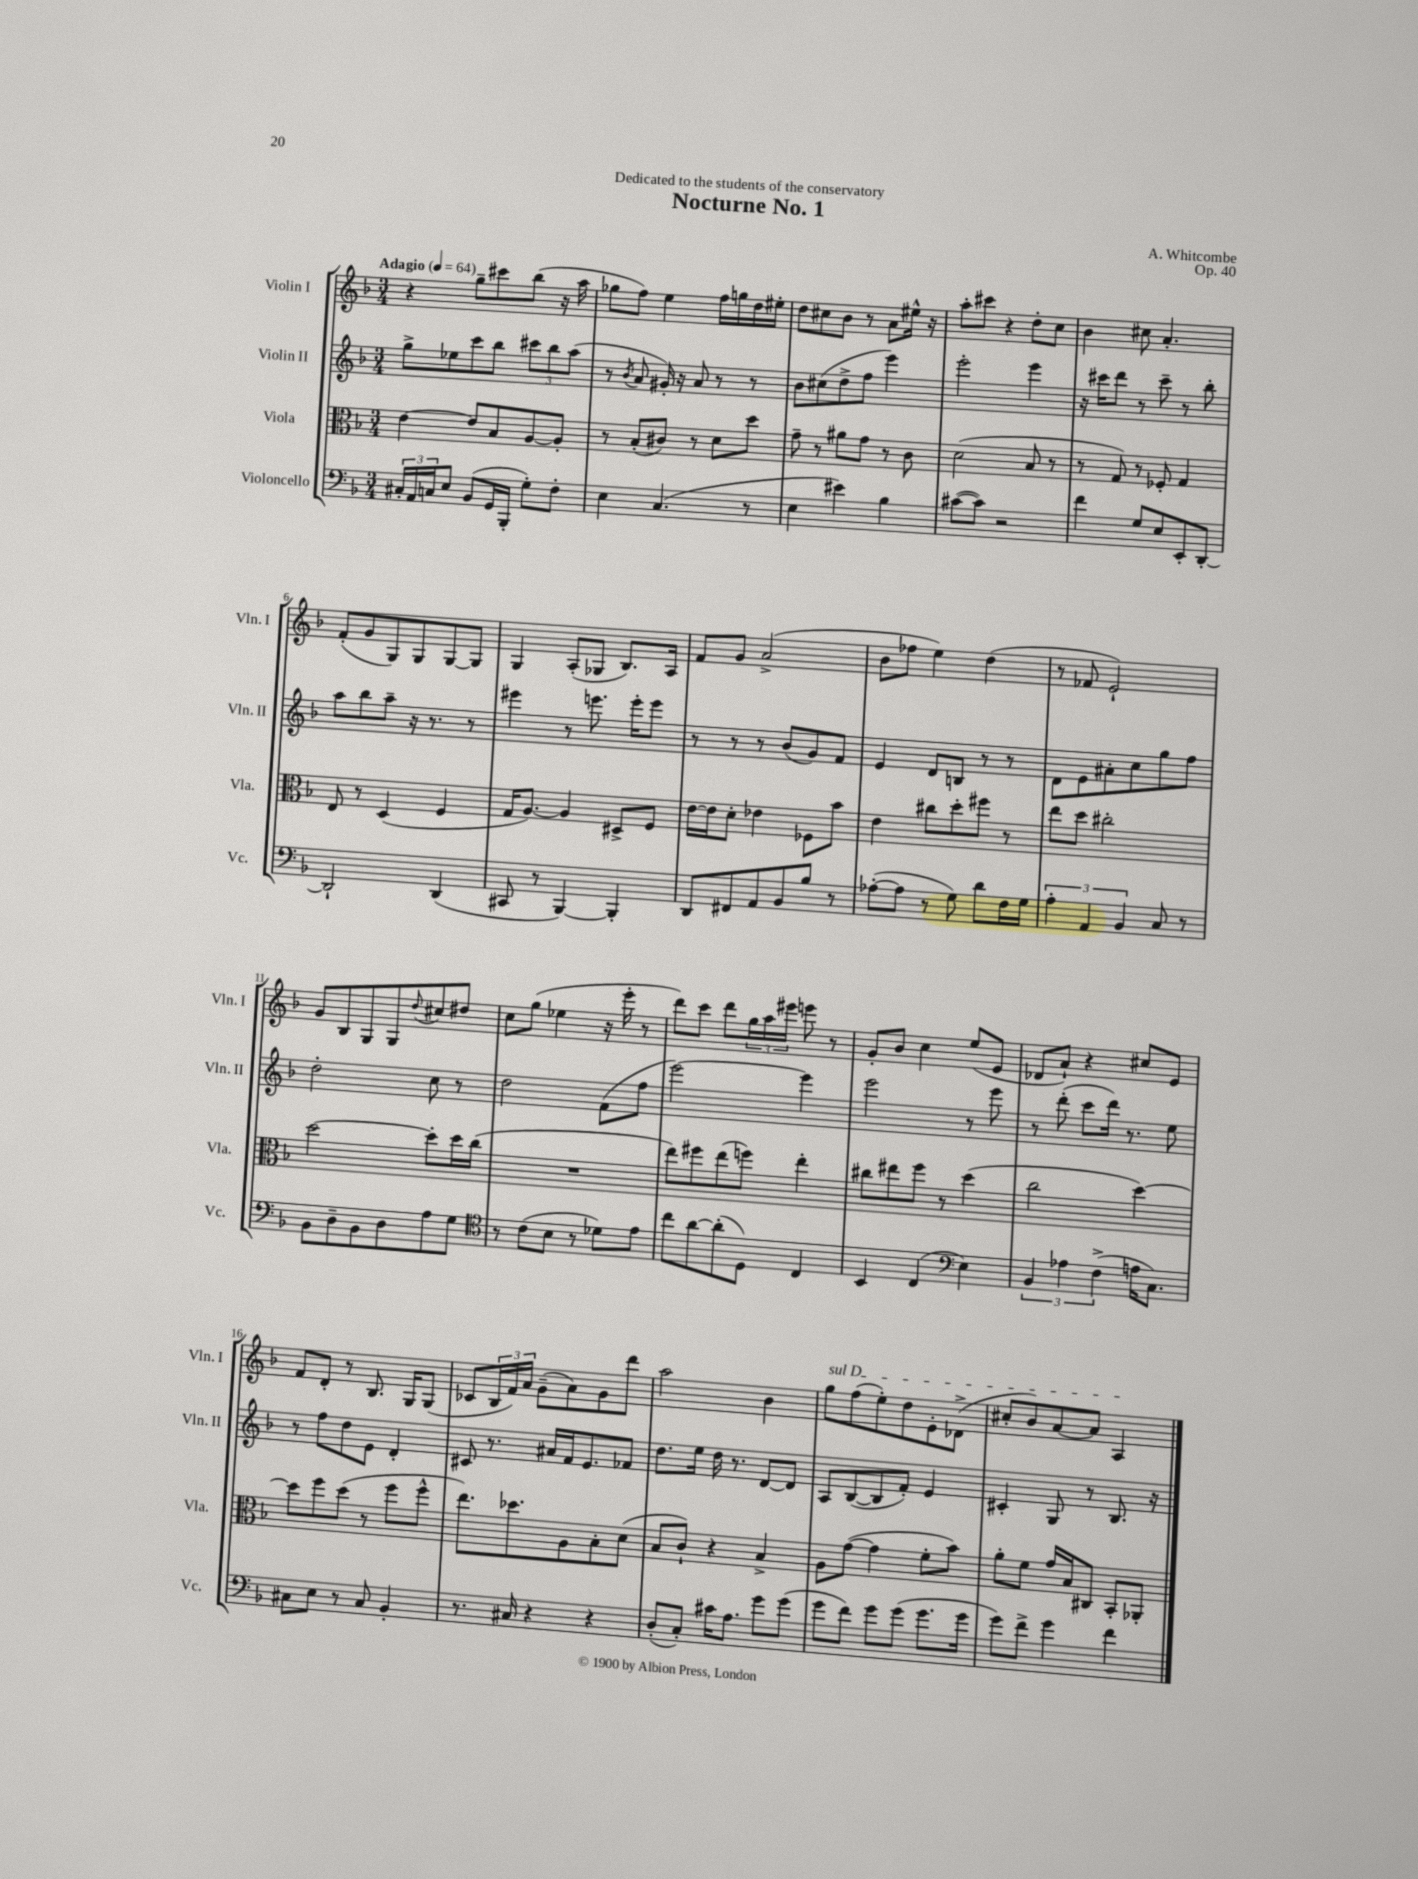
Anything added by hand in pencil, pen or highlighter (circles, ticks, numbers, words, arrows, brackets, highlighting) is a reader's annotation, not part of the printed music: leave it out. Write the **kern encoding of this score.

**kern	**kern	**kern	**kern
*staff4	*staff3	*staff2	*staff1
*clefF4	*clefC3	*clefG2	*clefG2
*k[b-]	*k[b-]	*k[b-]	*k[b-]
*M3/4	*M3/4	*M3/4	*M3/4
*MM64	*MM64	*MM64	*MM64
24C#'	[4e	8gg^	4r
24AA	.	.	.
24C	.	.	.
8E	.	8ee-	.
(8BB-	8e]	8ccc	8gg~
16GG	8B-	8bb-	8ccc#
16BBB-'	.	.	.
8G')	[8A	12ccc#	(8bb-
.	.	12bb-	.
8F'	8A']	.	16r
.	.	(12aa	.
.	.	.	16aa
=	=	=	=
4E	8r	8r	8gg-
.	.	8qb-	.
.	(8B-'	8a	8ff)
(4.C	8c#)	16g#')	4ee
.	.	16r	.
.	8r	8a	.
.	8d	8r	16ff
.	.	.	16gg
8r	8dd	8r	16dd
.	.	.	16ee#'
=	=	=	=
4E	8g~	8b-	8dd
.	8r	(8cc#	8cc#
4e#)	8a#	8dd^	8b-
.	8g	8ff	8r
4B-	8r	4eee)	8a
.	8c	.	16ee#^^
.	.	.	16r
=	=	=	=
([8c#	(2d	2eee'	8aa'
8c#])	.	.	8ccc#
2r	.	.	4r
.	8B-	4eee	8dd'
.	8r	.	8cc
=	=	=	=
4f	8r	16r	4b-
.	.	16ccc#	.
.	8G)	8ddd	.
8G	8r	8r	8cc#
8E	8F-'	8ccc#~	4.a'
8EE'	4G	8r	.
[8DD'	.	8bb-'	.
=	=	=	=
2DD`]	8E	8aa	(8f'
.	8r	8bb-	8g
.	(4D	8aa~	8G)
.	.	16r	8G
.	.	8.r	.
(4DD	4F	.	[8G
.	.	8r	8G]
=	=	=	=
8CC#	16G	4eee#	4G
.	[8.A)	.	.
8r	.	.	.
[4BBB-)	4A]	8r	(8A'
.	.	8.eee	8G-
4BBB-']	8D#^	.	8.B-)
.	.	16eee'	.
.	8F	8eee	.
.	.	.	16A
=	=	=	=
8DD	[16e	8r	8f
.	16e]	.	.
8FF#	8d'	8r	8g
8AA	4e-	8r	(2a^
8BB-	.	(8b-	.
8B-	8F-	8g)	.
8r	8b-	8f	.
=	=	=	=
([8A-'	4e	4e	8b-
8A-]	.	.	8ff-
8r	8cc#	8d	4ee)
8G)	8dd'	8B	.
8d	8ff#	8r	(4dd
16F	8r	8r	.
16G	.	.	.
=	=	=	=
6A'	8ee	8d	8r
.	8dd	8e	8f-
6AA	.	.	.
.	2cc#'	8a#'	2e`)
6BB-	.	.	.
.	.	8cc	.
8C	.	8gg	.
8r	.	8ff	.
=	=	=	=
8BB-	[2dd	2dd'	8g
8D~	.	.	8B-
8BB-	.	.	8G
8D	.	.	8G
.	.	.	8qqdd
8A	8dd']	8cc	8cc#
8G	16dd	8r	8dd#
.	(16cc	.	.
=	=	=	=
*clefC4	*	*	*
8r	2.r	2dd	8cc
(8c	.	.	(8gg
8B-	.	.	4ee-
8r	.	.	.
8d-)	.	(8f	16r
.	.	.	16eee'
8e	.	8ff	8r
=	=	=	=
8cc	8ee)	[2eee)	8ddd)
[8a	8ff#	.	8ccc
(8a']	(8ee	.	8ddd
8D)	8ff)	.	24gg
.	.	.	24aa
.	.	.	24eee#
4C	4ee'	4eee]	8eee
.	.	.	8r
=	=	=	=
4BB-	8cc#	2eee	8g'
.	8ee#	.	8b-
(4C	8ff	.	4cc
.	8r	.	.
*clefF4	*	*	*
4E)	(4dd	8r	(8ee
.	.	8eee	8e
=	=	=	=
6BB-	2cc	8r	8d-
.	.	(8ddd'	8a`)
6A-	.	.	.
.	.	8ccc	4r
(6F^	.	.	.
.	.	16ddd)	.
.	.	8.r	.
16A	[4dd)	.	8cc#
8.C)	.	.	.
.	.	8ee	8e
=	=	=	=
8C#	8dd]	8r	8f
8E	8ff	8ff	8d'
8r	(8dd	8dd	8r
8C#	8r	8e	8.B-
4BB-'	8ff	4d'	.
.	.	.	16G
.	8ff^^	.	(8G
=	=	=	=
8.r	8.ee)	8c#	8c-
.	.	8.r	24B-
.	.	.	24f)
16C#	8.dd-	.	.
.	.	.	24a
4r	.	.	(8g~
.	.	16a#	.
.	8A	16f	8a)
.	.	8.e	.
4r	8B-'	.	8g
.	(8d	8f-	8ddd
=	=	=	=
(8D'	8B-	8.dd	2aa
8C')	8c`)	.	.
.	.	16ee	.
16c#	4r	16dd	.
8.A	.	8.r	.
8g	4B-^	[8d	4b-
(8g	.	8d]	.
=	=	=	=
8g	8A	8A	8gg
8f)	([8g	([8B-	(8ff
8g	4g]	8B-]	8ee')
(8g	.	8f')	8dd
8.g	8f'	4e	8e'
.	8b-)	.	(8d-^
16g	.	.	.
=	=	=	=
8g)	8a'	4c#'	8cc#'
8f^	8f	.	8b-)
4g	16g	8G	[8a
.	16B-	.	.
.	8C#	8r	8a]
4f	8BB-'	8.B-	4A
.	8AA-'	.	.
.	.	16r	.
==	==	==	==
*-	*-	*-	*-
